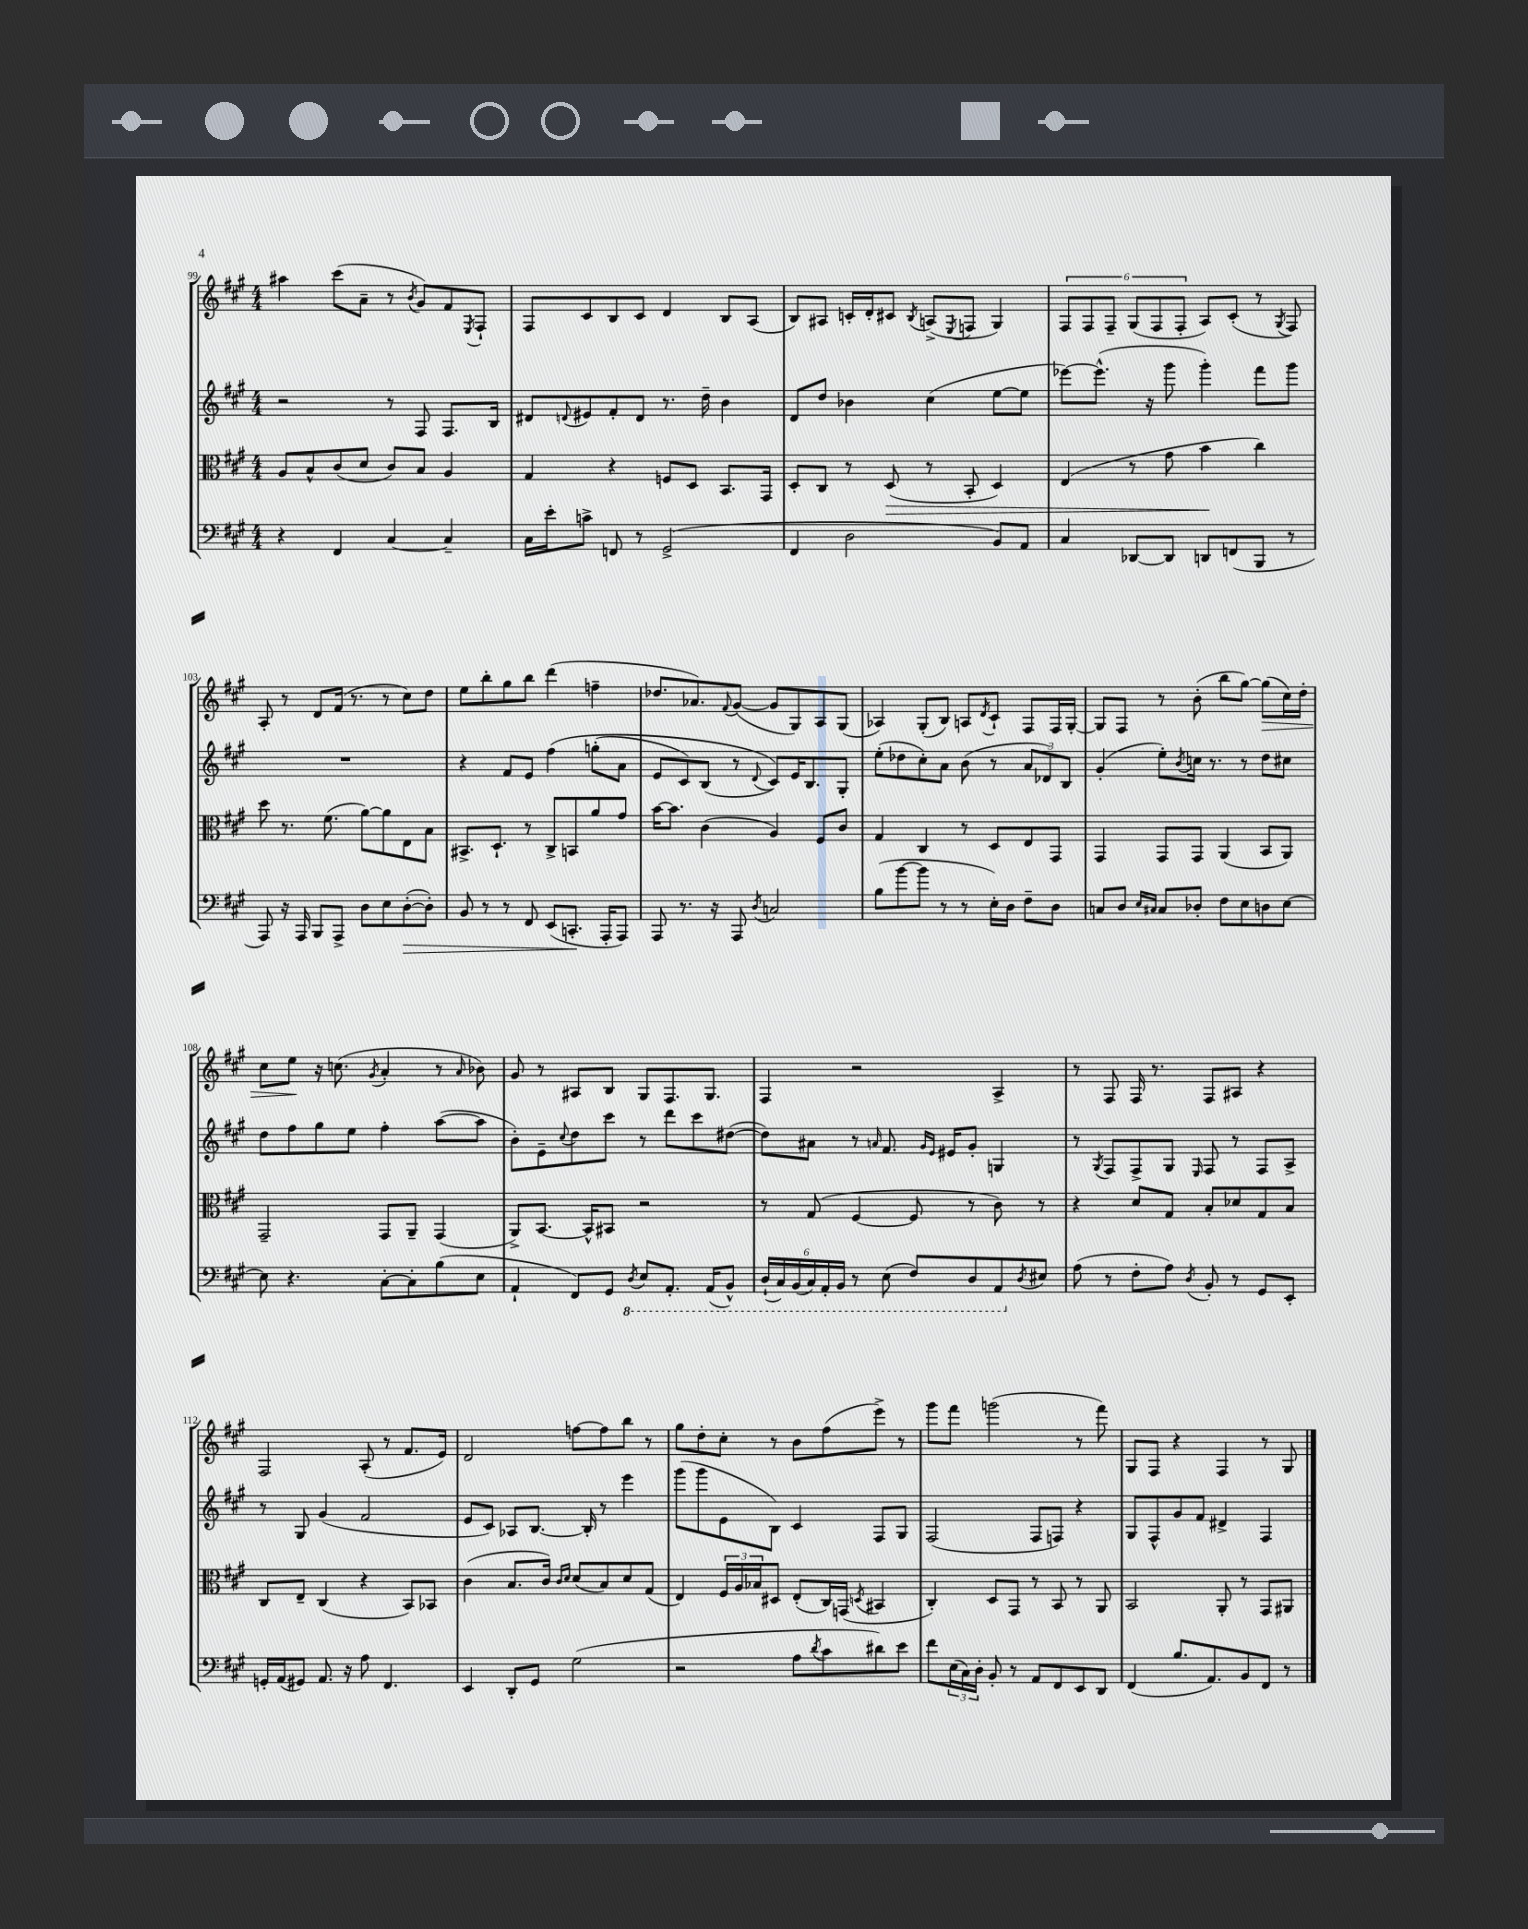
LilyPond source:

<<
\new StaffGroup <<
\new Staff = "s0" {
    \clef treble \key a \major \numericTimeSignature \time 4/4
    ais''4 cis'''8( a'8-- r8 \acciaccatura { b'8 } gis'8) fis'8 \acciaccatura { e8 } fis8-! |
    fis8 cis'8 b8 cis'8 d'4 b8 a8( |
    b8) ais8 c'16-. d'16-. cis'8 \acciaccatura { b8 } a8->( \acciaccatura { e8 } f8 gis4) |
    \tuplet 6/4 { fis8 fis8 fis8-- gis8( fis8 fis8-. } a8) cis'8-.( r8 \acciaccatura { gis8 } fis8) |
    a8-. r8 d'8 fis'16( r8. r8 cis''8) d''8 |
    e''8 b''8-. gis''8 b''8 d'''4( f''4-- |
    des''8. aes'8.) \appoggiatura { fis'8 } gis'8~( gis'8 gis8) a8 gis8( |
    aes4) gis8-.( b8) a8 \acciaccatura { d'8 } cis'8-! fis8 fis16 gis16~-. |
    gis8 fis8 r8 b'8-.( b''8 gis''8~) gis''8\>( cis''16) d''16-. |
    cis''8 e''8\! r16 c''8.( \acciaccatura { gis'8 } a'4-. r8 \grace { a'16 } bes'8) |
    gis'8 r8 ais8 b8 gis8 fis8. gis8. |
    fis4 r2 a4-> |
    r8 fis8 fis16 r8. fis8 ais8 r4 |
    fis2 a8-.( r8 fis'8. e'16) |
    d'2 f''8~ f''8 b''8 r8 |
    gis''8 d''8-. cis''8-. r8 b'8 fis''8( e'''8->) r8 |
    gis'''8 fis'''8 g'''2( r8 fis'''8) |
    gis8 fis8 r4 fis4 r8 gis8 \bar "|." |
}
\new Staff = "s1" {
    \clef treble \key a \major \numericTimeSignature \time 4/4
    r2 r8 fis8 fis8. b16 |
    dis'8 \appoggiatura { d'8 } eis'8 fis'8-. d'8 r8. d''16-- b'4 |
    d'8 d''8 bes'4 cis''4( e''8~ e''8 |
    ees'''8~) ees'''8.-^( r16 gis'''8 gis'''4-.) fis'''8 gis'''8 |
    R1 |
    r4 fis'8 e'8 fis''4\( g''8-.( a'8 |
    e'8 cis'8) b8( r8 \appoggiatura { d'8 } cis'8)\) e'16 b8. gis8-. |
    e''8-.( des''8 cis''8-.) a'8 b'8( r8 \tuplet 3/2 { a'8 des'8) b8 } |
    gis'4-.( e''8-.) \acciaccatura { b'8 } c''16 r8. r8 d''8 cis''8 |
    d''8 fis''8 gis''8 e''8 fis''4-. a''8~( a''8 |
    b'8-.) e'8-- \appoggiatura { cis''8 } d''8 cis'''8 r8 d'''8 cis'''8 dis''8~( |
    dis''8) ais'8 r8 \grace { a'16 } fis'8. \grace { gis'16 e'16 } eis'16 gis'8-. g4 |
    r8 \acciaccatura { gis8 } fis8 fis8-> gis8 \grace { e16 } fis8 r8 fis8 a8-> |
    r8 gis8 gis'4( fis'2 |
    e'8 cis'8) aes8 b8.~ b16-. r8 e'''4 |
    gis'''8( gis'''8 e'8 b8) cis'4 fis8 gis8 |
    fis2( fis8 f8) r4 |
    gis8 fis8-^ gis'8 fis'8 dis'4-> fis4 \bar "|." |
}
\new Staff = "s2" {
    \clef alto \key a \major \numericTimeSignature \time 4/4
    a8 b8-^ cis'8( d'8 cis'8) b8 a4 |
    gis4 r4 f8 d8 b,8. gis,16 |
    d8-. cis8 r8 d8\>( r8 b,8-. d4) |
    e4( r8 gis'8 b'4\! cis''4) |
    d''8 r8. fis'8.( a'8~) a'8 e8 b8 |
    bis,8.-> d8.-! r8 cis8-> b,8 a'8 gis'8 |
    b'16~ b'8. cis'4( a4) fis8 cis'8 |
    gis4 cis4 r8 d8 e8 gis,8 |
    gis,4 gis,8 gis,8 a,4( b,8 a,8) |
    gis,2-- gis,8 a,8-- gis,4( |
    a,8->) b,8.~ b,16-^ bis,8 r2 |
    r8 gis8( fis4~ fis8 r8 cis'8) r8 |
    r4 d'8 gis8 b8-. des'8 gis8 b8 |
    cis8 e8-- cis4( r4 b,8) bes,8 |
    cis'4( b8. cis'16) \grace { cis'16 d'16 } d'8( b8) d'8 gis8( |
    e4) \tuplet 3/2 { fis16 a16 bes16 } dis8 e8-.( cis16) g,16( \acciaccatura { d8 } bis,4 |
    cis4-.) d8 gis,8 r8 b,8 r8 a,8 |
    b,2 a,8-. r8 gis,8 ais,8 \bar "|." |
}
\new Staff = "s3" {
    \clef bass \key a \major \numericTimeSignature \time 4/4
    r4 fis,4 cis4~ cis4-- |
    cis16 e'16-. c'8-> f,8 r8 gis,2->( |
    fis,4 d2 b,8) a,8 |
    cis4 des,8~ des,8 d,8 f,8( b,,8 r8 |
    a,,8) r16 a,,16 b,,8 a,,8-> d8 e8 d8~-.\>( d8-.) |
    b,8 r8 r8 fis,8 e,8( c,8.-.\! a,,16-. a,,8) |
    a,,8 r8. r16 a,,8 \acciaccatura { d8 } c2 |
    b8( b'8~ b'8 r8 r8 e16-.) d16 fis8-- d8 |
    c8 d8 \grace { e16 cis16 } cis8 des8-. fis8 e8 d8 e8~ |
    e8 r4. cis8~-. cis8-. b8( e8 |
    a,4-! fis,8) gis,8 \ottava #-1 \acciaccatura { d,8 } e,8 a,,8.-. a,,16( b,,8-^) |
    \tuplet 6/4 { d,16-!( cis,16) b,,16( cis,16) a,,16-. b,,16 } r8 e,8( fis,8) d,8 a,,8 \ottava #0 \acciaccatura { d8 } eis8 |
    a8( r8 fis8-. a8) \acciaccatura { d8 } b,8-. r8 gis,8 e,8-. |
    g,16-. a,16( gis,8) a,8. r16 a8 fis,4. |
    e,4 d,8-. gis,8 gis2( |
    r2 a8 \acciaccatura { d'8 } cis'8 dis'8) e'8 |
    fis'8 \tuplet 3/2 { e16( cis16) d16-. } b,8-. r8 a,8 fis,8 e,8 d,8 |
    fis,4( b8. a,8.) b,8 fis,8 r8 \bar "|." |
}
>>
>>
\layout { \context { \Score currentBarNumber = #99 } }
